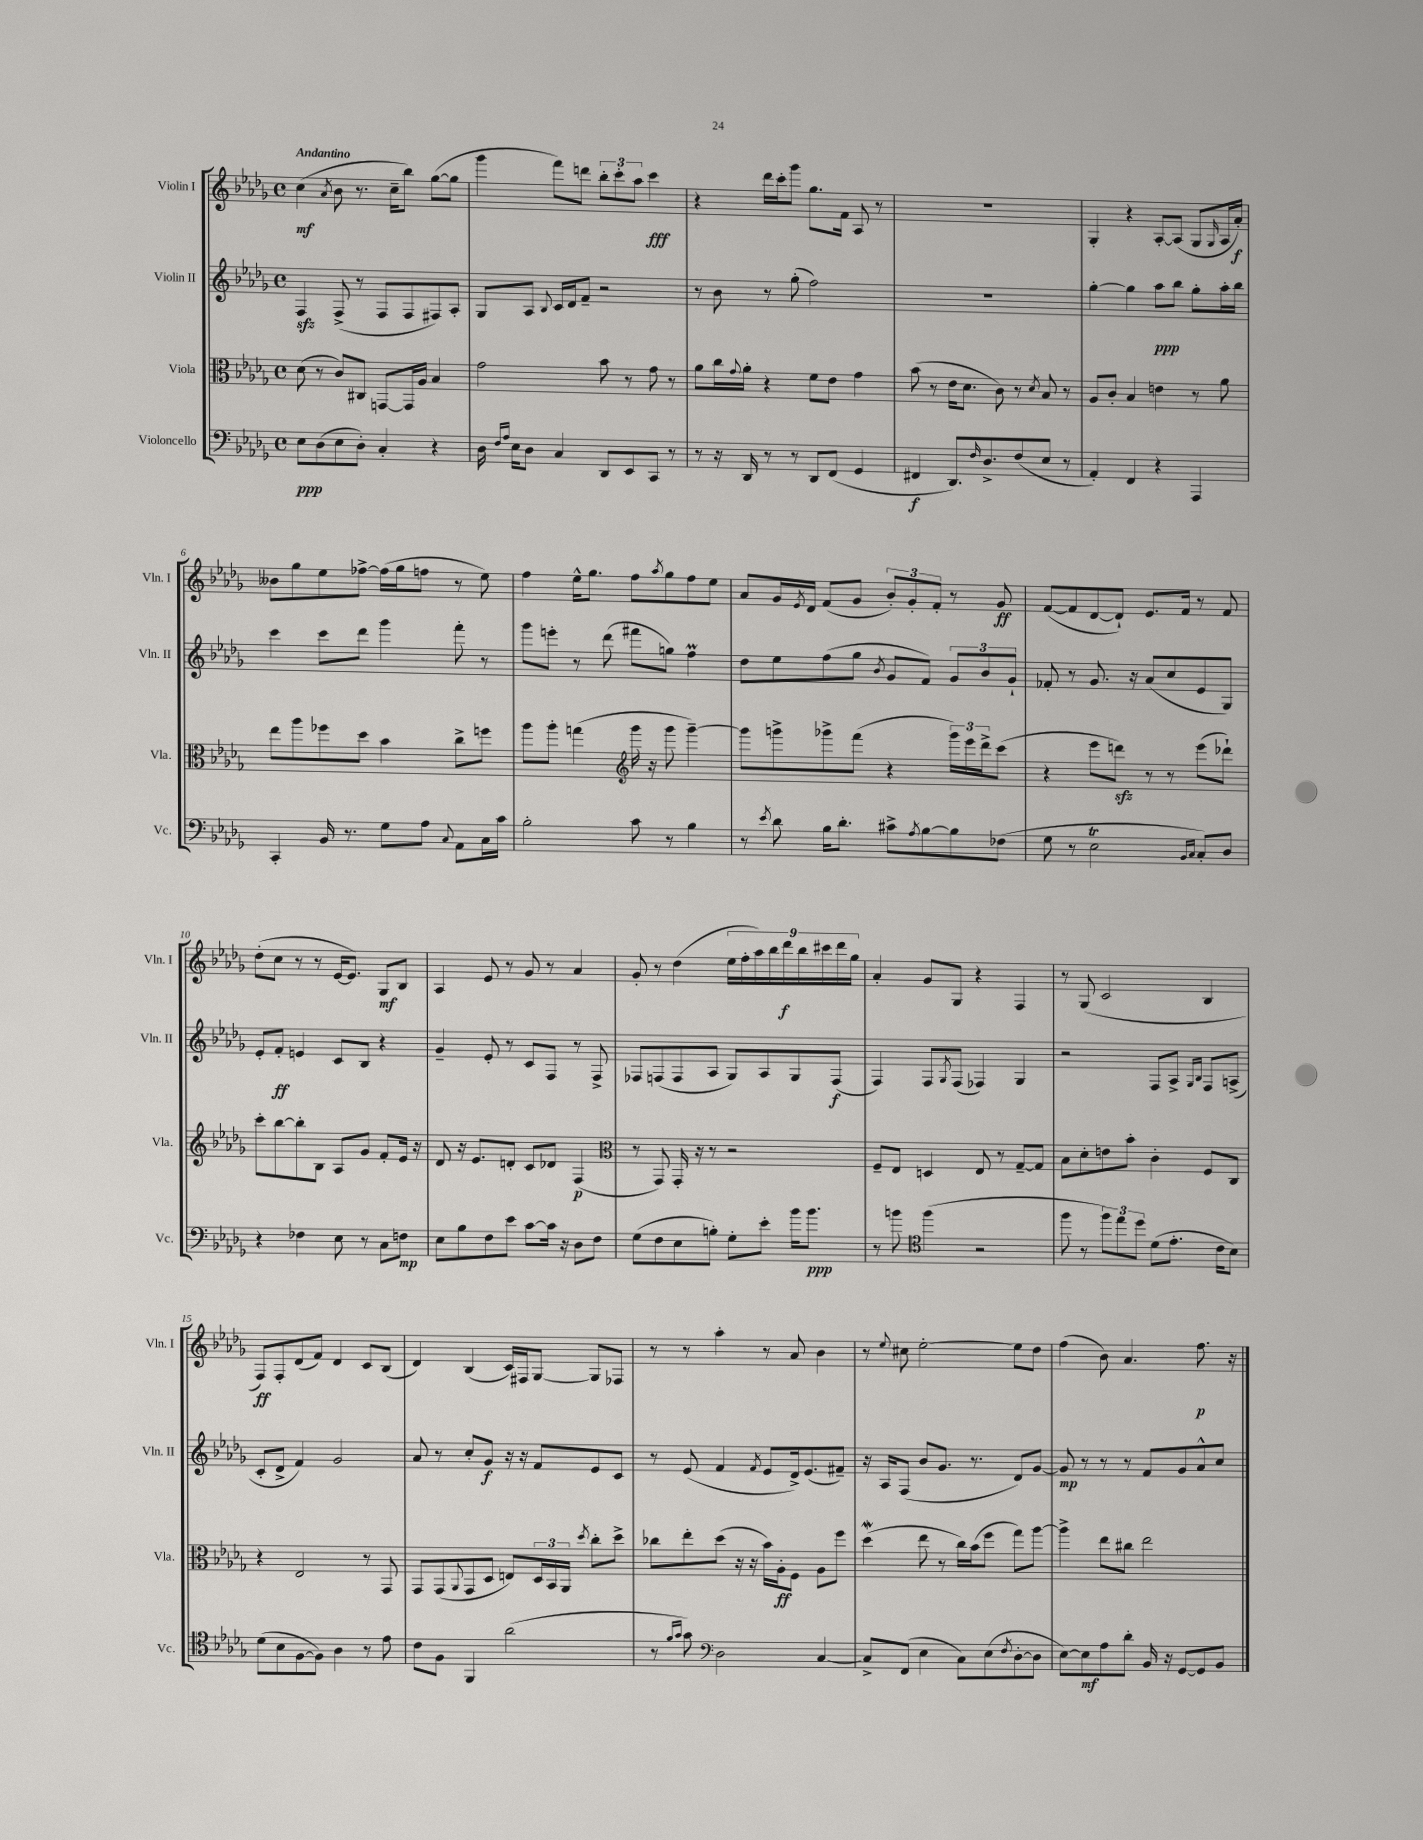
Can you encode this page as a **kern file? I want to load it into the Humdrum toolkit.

**kern	**kern	**kern	**kern
*staff4	*staff3	*staff2	*staff1
*clefF4	*clefC3	*clefG2	*clefG2
*k[b-e-a-d-g-]	*k[b-e-a-d-g-]	*k[b-e-a-d-g-]	*k[b-e-a-d-g-]
*M4/4	*M4/4	*M4/4	*M4/4
*met(c)	*met(c)	*met(c)	*met(c)
8E-	(8d-	4F	(4cc
(8D-	8r	.	.
.	.	.	8qa-
8E-	8c)	(8F^	8b-
8D-')	8C#	8r	8.r
4C'	[8GG	8F	.
.	.	.	16cc~
.	16GG]	8F	8bb-)
.	16A-	.	.
4r	4B-	8F#)	([8gg-
.	.	8A-'	8gg-]
=	=	=	=
16D-	2g-	8G-	4ggg-
16qqF	.	.	.
16qqA-	.	.	.
16E-	.	.	.
8D-	.	8A-	.
.	.	8qqB-	.
4C	.	16c	8fff)
.	.	16d-	.
.	.	8f~	8ddd
8DD-	8b-	2r	12bb-'
.	.	.	12ccc'
8EE-	8r	.	.
.	.	.	12aa-
8CC	8g-	.	4ccc
8r	8r	.	.
=	=	=	=
8r	8a-	8r	4r
16r	16cc	8b-	.
.	8qqg-	.	.
16DD-	16a-'	.	.
8r	4r	8r	16ddd-
.	.	.	16ccc'
8r	.	(8gg-'	8ggg-
8DD-	8f	2ff)	8.gg-
(8FF	8e-	.	.
.	.	.	16f
4GG-	4g-	.	8A-
.	.	.	8r
=	=	=	=
4FF#	(8b-	1r	1r
.	8r	.	.
8.DD-)	16e-	.	.
.	8.d-	.	.
16qqF	.	.	.
8.D-^	.	.	.
.	8c)	.	.
(8F	8r	.	.
.	8qd-	.	.
8E-	8B-	.	.
8r	8r	.	.
=	=	=	=
4AA-')	8A-	[4gg-'	4G-'
.	8c'	.	.
4FF	4B-	4gg-]	4r
4r	4e	8aa-	[8A-'
.	.	8bb-	(8A-]
4AAA-	8r	8gg-'	8G-
.	.	.	16qqG-
.	8a-	16aa-'	16A-
.	.	16bb-	16a-')
=	=	=	=
4CC'	8ee-	4ccc	8b--
.	8aa-	.	8gg-
16BB-	8ff-	8ccc	8ee-
8.r	.	.	.
.	8dd-	8ddd-	[8ff-^
8G-	4b-	4ggg-	(16ff-]
.	.	.	16gg-
8A-	.	.	8ff
8qqC	.	.	.
8AA-	8cc^	8fff'	8r
16C	8ff	8r	8ee-)
16c	.	.	.
=	=	=	=
2B-'	8aa-	8ggg-	4ff
.	8aa-'	8eee'	.
.	(4gg	8r	16ee-^^
.	.	.	8.gg-
.	.	(8ddd-	.
*	*clefG2	*	*
8c	16ggg-	8fff#	8ff
.	16r	.	.
.	.	.	8qaa-
8r	8ggg-	8gg)	8gg-
4B-	[4ggg-~)	4ff	8ff
.	.	.	8ee-
=	=	=	=
8r	8ggg-]	8dd-	8a-
8qe-	.	.	.
8d-	8ggg^	8ee-	16g-
.	.	.	8qe-
.	.	.	16d-
16B-	8ggg-^	(8ff	(8f
8.d-'	.	.	.
.	(8fff	8gg-	8g-
.	.	8qb-	.
8c#^	4r	8g-	12b-')
.	.	.	12g-'
8qA-	.	.	.
[8B-	.	8f)	.
.	.	.	12f'
8B-]	24ggg-)	12g-	8r
.	24eee-	.	.
.	24ddd-^	12b-	.
(8F-	(8ccc	.	8g-
.	.	12g-`	.
=	=	=	=
8G-	4r	8f-'	([8f
8r	.	8r	8f]
2E-	8eee-	8.g-	[8d-
.	8ddd)	.	8d-`])
.	.	16r	.
.	8r	(8a-	8.e-
.	8r	8cc	.
.	.	.	16f
16qqBB-	.	.	.
16qqC	.	.	.
8C')	(8eee-	8e-	8r
8D-	8ddd-`)	8G-)	8f
=	=	=	=
4r	8ccc'	8e-'	(8dd-'
.	[8bb-	8f'	8cc
4F-	8bb-']	4e	8r
.	8B-	.	8r
8E-	8A-	8c	[16e-
.	.	.	8.e-])
8r	8g-	8B-	.
8C	8f'	4r	8G-
8F	16e-	.	8B-
.	16r	.	.
=	=	=	=
8E-	8d-	4g-~	4A-
8B-	16r	.	.
.	8.e-	.	.
8F	.	8e-'	8e-
8e-	8d'	8r	8r
[8c	8c	8c	8g-
16c]	8d-	8F	8r
16r	.	.	.
8D-	(4F	8r	4a-
8F	.	8F^	.
=	=	=	=
*	*clefC3	*	*
(8G-	8r	8F-	8g-'
8F	8GG-)	(8F	8r
8E-	16GG-'	8F	(4dd-
.	16r	.	.
8B')	8r	8A-	.
8G-'	2r	8G-)	18ee-
.	.	.	18ff'
.	.	.	18aa-)
8e-'	.	8A-	.
.	.	.	18bb-
.	.	.	18ddd-
16b-	.	8G-	.
.	.	.	18bb-
8.b-	.	.	.
.	.	.	18ccc#
.	.	(8F	.
.	.	.	18ddd-
.	.	.	18gg-
=	=	=	=
8r	8F~	4F)	4a-'
8b	8E-	.	.
*clefC4	*	*	*
(4ff	4D	8F	8g-
.	.	8qG-	.
.	.	(8F	8G-
2r	8E-	4F-)	4r
.	8r	.	.
.	[8G-~	4G-	4F
.	8G-]	.	.
=	=	=	=
8ff	8B-	2r	8r
8r	8d-'	.	(8G-
12ff)	8e	.	2c
12ee-	.	.	.
.	8b-'	.	.
12dd-	.	.	.
(8d-	4c'	8F	.
8.e-'	.	8A-^	.
.	.	16qqG-	.
.	.	16qqB-	.
.	8F	8F	4B-
16c	.	.	.
8B-)	8C	(8A^	.
=	=	=	=
(8d-	4r	8c'	8F)
8B-	.	8d-^	8F'
[8F	2E-	4f)	(8d-
8F])	.	.	8f)
4A-	.	2g-	4d-
8r	8r	.	8c
8e-	8GG-	.	(8B-
=	=	=	=
8c	8GG-	8a-	4d-)
8F	(8GG-	8r	.
.	8qqAA-	.	.
4FF	8GG-	8cc'	(4B-
.	8D-	8g-	.
(2a-	8E)	16r	16c)
.	.	16r	16F#
.	24D-	8f	[8G-
.	24BB-	.	.
.	24AA-	.	.
.	8qdd-	.	.
.	8cc'	8e-	8G-]
.	8dd-^	8c	8F-
=	=	=	=
8r	8cc-	8r	8r
16qqf	.	.	.
16qqg-	.	.	.
8g-)	8ee-'	(8e-	8r
*clefF4	*	*	*
2D-	(8dd-	4f	4aa-'
.	16r	.	.
.	16r	.	.
.	.	8qf	.
.	16b-)	8e-	8r
.	16A-'	.	.
.	8F	16d-^)	8a-
.	.	(8.e-	.
[4C	8A-	.	4b-
.	8ff	8f#~)	.
=	=	=	=
8C^]	(4dd-	16r	8r
.	.	16A-	.
.	.	.	8qqee-
(8FF	.	(8F	8cc#
4E-	8ee-	8b-	[2ee-'
.	8r	8.g-	.
8C)	16cc)	.	.
.	(16b-	8.r	.
(8E-	8ff	.	.
8qF	.	.	.
[8D-'	8gg-)	8d-)	8ee-]
8D-]	[8aa-	[8g-	8dd-
=	=	=	=
[8E-)	4aa-^]	8g-]	(4ff
8E-]	.	8r	.
8A-	8ee-	8r	8b-)
8d-'	8cc#	8r	4.a-
16BB-	2ee-	8f	.
16r	.	.	.
[8GG-	.	8g-	.
8GG-]	.	8a-^^	8.ff
8BB-	.	8cc	.
.	.	.	16r
==	==	==	==
*-	*-	*-	*-
